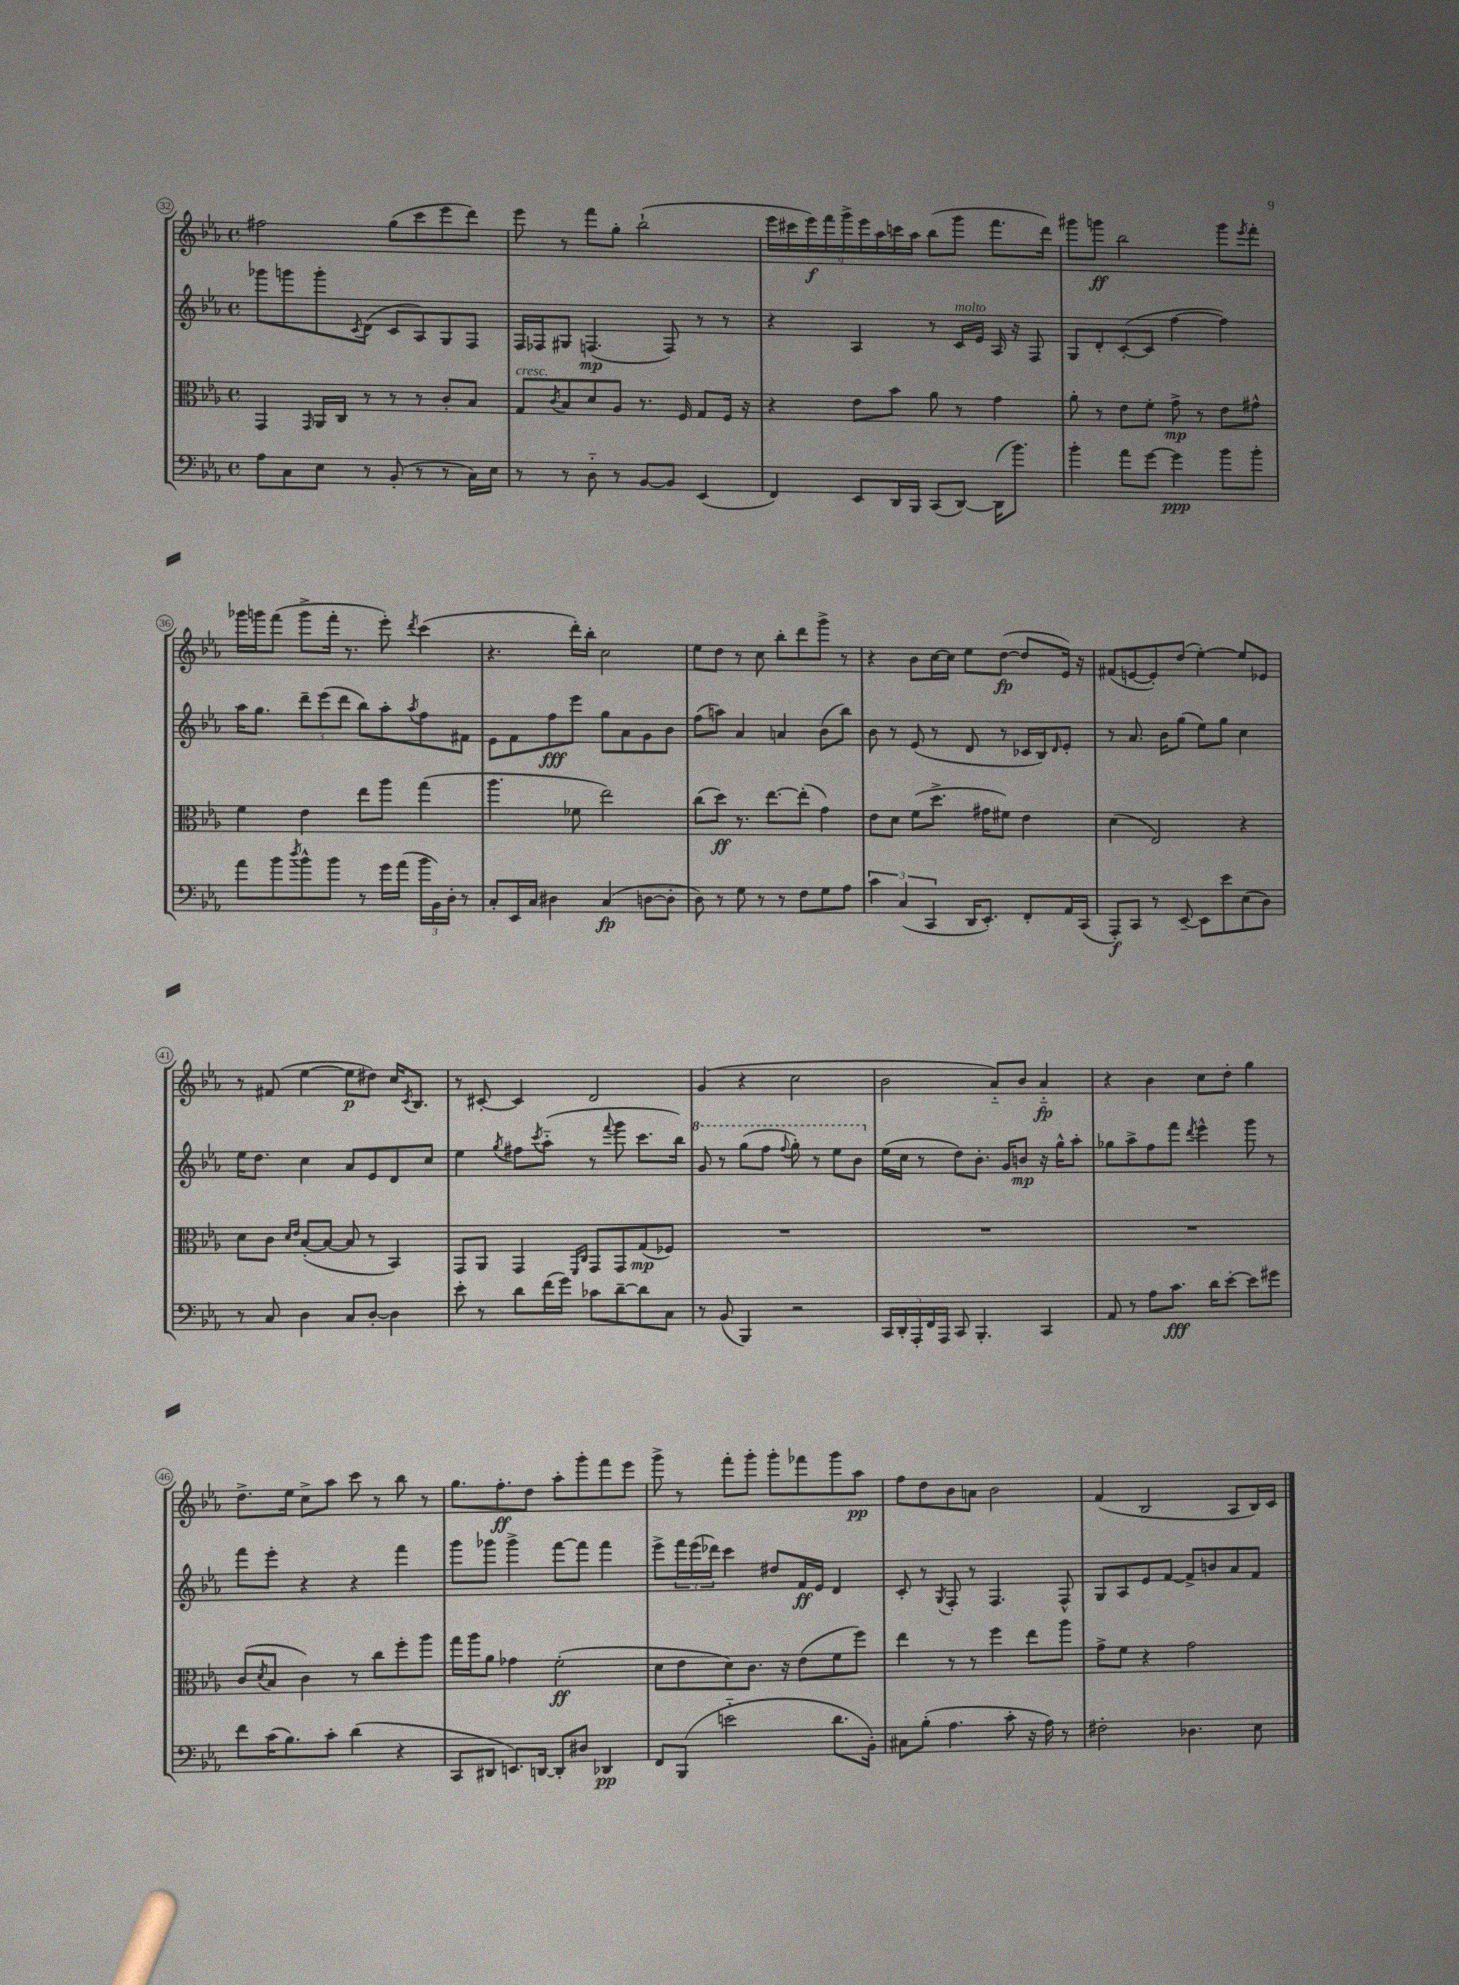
<<
\new StaffGroup <<
\new Staff = "s0" {
    \clef treble \key ees \major \defaultTimeSignature \time 4/4
    fis''2 g''8( c'''8 ees'''8 d'''8) |
    ees'''8 r8 f'''8 g''8-. bes''2-!( |
    \tuplet 9/8 { ees'''16 cis'''16 ees'''16\f) f'''16 g'''16-> ees'''16 aes''16 c'''16 aes''16 } bes''8( g'''8 f'''8. d'''16) |
    gis'''8 g'''8\ff bes''2 g'''8 \acciaccatura { ees'''8 } f'''8-. |
    ges'''16 g'''16 f'''8( g'''8-> f'''16-. r8. ees'''8-.) \acciaccatura { d'''8 } c'''4( |
    r4. d'''16-.) bes''16-. c''2 |
    ees''8 d''8 r8 c''8 bes''8-. d'''8 g'''8-> r8 |
    r4 bes'8 c''16~ c''16 ees''8 d''8~\fp( d''8 ees'16) r16 |
    fis'8( e'8~ e'8-.) d''8( ees''4~-.) ees''8 ees'8 |
    r8 fis'8( ees''4~ ees''8\p dis''8) c''16 \acciaccatura { c'8 } bes8. |
    r8 cis'8~-. cis'4 d'2 |
    g'4( r4 c''2 |
    bes'2 aes'8-_) bes'8 aes'4-_\fp |
    r4 bes'4 c''8 d''8-. g''4 |
    d''8.-> ees''16 c''8-> aes''8 c'''8 r8 bes''8 r8 |
    g''8. f''8.-.\ff d''8 aes''8-. g'''8-. f'''8 ees'''8 |
    g'''8-> r8 f'''8-. g'''8-. g'''8-. fes'''8 g'''8 aes''8\pp |
    f''8 d''8 bes'8 a'8 bes'2 |
    f'4( bes2 aes8 bes16) c'16 \bar "|." |
}
\new Staff = "s1" {
    \clef treble \key ees \major \defaultTimeSignature \time 4/4
    ges'''8 g'''8 g'''8-. \acciaccatura { c'8 } d'8( c'8 aes8) g8 f8 |
    f16 fes16 gis8 f4.\mp( f8) r8 r8 |
    r4 aes4 r8 c'16^\markup { \italic "molto" } ees'16 aes16 r16 f8 |
    g8 d'8-. c'8~-.( c'8 f''4~ f''4) |
    aes''16 g''8. \tuplet 3/2 { d'''8-- ees'''8( d'''8 } bes''8) aes''8-. \acciaccatura { aes''8 } f''8 fis'8 |
    ees'8 f'8 f''8\fff ees'''8 g''8 aes'8 g'8 bes'8 |
    f''8( a''8) aes'4 a'4 bes'8( bes''8) |
    bes'8 r8 ees'8( r8 d'8 r8 ces'16 bes16) \grace { d'16 } ees'8-. |
    r8 aes'8. bes'16 g''8( ees''8) g''8 c''4 |
    ees''16 d''8. c''4 aes'8 ees'8 d'8 c''8 |
    ees''4 \acciaccatura { g''8 } fis''8 \acciaccatura { c'''8 } aes''8-_( r8 \appoggiatura { f'''8 } g'''8 c'''8. bes''16) |
    \ottava #1 g''8 r8 g'''8( f'''8 \appoggiatura { f'''8 } g'''8-.) r8 ees'''8 bes''8 \ottava #0 |
    ees''16( c''16 r8 d''8) bes'8.-. g'16 b'8\mp r16 g''16-^ aes''8-. |
    ges''8 aes''8-> f''8 f'''8 \acciaccatura { d'''8 } ees'''4-^ g'''8 r8 |
    f'''8 ees'''8-. r4 r4 f'''4 |
    g'''8 ges'''8 ges'''4-> f'''8~ f'''8 f'''4 |
    ees'''8-> \tuplet 3/2 { f'''16 ees'''16( des'''16) } c'''4 dis''8 f'16\ff ees'16 d'4 |
    c'8-. r8 \acciaccatura { g8 } f8-. r8 f4. f8-^ |
    g8 aes8 ees'8 f'8~ f'8-> b'8 aes'8 f'8 \bar "|." |
}
\new Staff = "s2" {
    \clef alto \key ees \major \defaultTimeSignature \time 4/4
    g,4 \grace { g,16 } aes,16 c16 r8 r8 r8 c'8-. bes8 |
    g8^\markup { \italic "cresc." } \acciaccatura { c'8 } bes8 d'8 aes8 r8. f16 g8 f16 r16 |
    r4 ees'8 bes'8 aes'8 r8 g'4 |
    aes'8-. r8 ees'8 f'8-. g'8->\mp r8 ees'8 gis'8-^ |
    f'4 ees'4 ees''8 aes''8 g''4( |
    aes''4. fes'8 ees''2) |
    c''8( d''8\ff) r8. ees''8.~ ees''8-.( g'4) |
    ees'8 d'8 f'8( d''8.-> gis'16 fis'8) ees'4 |
    d'4( ees2) r4 |
    d'8 c'8 \grace { d'16 ees'16 } bes8~-.( bes8~ bes8 r8 bes,4) |
    g,8 aes,8 g,4 \grace { f,16 c16 } g,8 g,8 g8\mp( fes8) |
    R1 |
    R1 |
    R1 |
    c'8( \acciaccatura { d'8 } bes8 c'4) r8 c''8 f''8-. aes''8 |
    g''16 aes''16 aes'8 ges'4 f'2-.\ff( |
    d'8 ees'8 d'8) c'8. r16 ees'8( f'8 f''8) |
    ees''4 r8 r8 f''4 ees''8 aes''8 |
    g'8-> f'8 r4 g'2 \bar "|." |
}
\new Staff = "s3" {
    \clef bass \key ees \major \defaultTimeSignature \time 4/4
    aes8 c8 ees8 r8 bes,8-.( r8 r8 c16) ees16 |
    r8 r8 d8-_ r8 bes,8~ bes,8 ees,4( |
    f,4) ees,8 d,16 bes,,16 c,8( d,8~) d,16( bes'8.) |
    bes'4-. aes'8 g'8~ g'4\ppp bes'8 bes'8-. |
    aes'8 bes'8 \acciaccatura { d''8 } bes'8-^ bes'8 r8 g'16 aes'16( \tuplet 3/2 { bes'16 bes,16) d16-. } r8 |
    c8-. ees,16 c16 dis4 c4\fp( d8~ d8-. |
    d8) r8 g8 r8 r8 f8 g8 aes8 |
    \tuplet 3/2 { c'4 c4( c,4 } d,16 ees,8.-.) f,8-. aes,16 c,16( |
    aes,,8-.\f) c,8 r8 ees,8~-- ees,8 ees'8 ees8( d8) |
    r8 c8 d4 c8 d8~-. d4 |
    ees'8-. r8 d'8 f'16( g'16) ces'8 d'8~-- d'8 c8 |
    r8 bes,8( bes,,4) r2 |
    \tuplet 5/4 { c,16 d,16-. aes,,16-. f,16 aes,,16 } c,8 bes,,4.-. c,4 |
    aes,8 r8 aes8 c'8.\fff d'16 ees'8~-. ees'8 gis'8 |
    f'8 c'16( bes8.) c'8-. d'4( r4 |
    c,8 dis,8 e,8.) d,16~ d,8-. dis8 des,4\pp |
    f,8 bes,,8( e'2-_ d'8. bes,16-.) |
    cis8 bes8-.( aes4. c'8-. r16 aes16) r8 |
    fis2-. des4. ees8 \bar "|." |
}
>>
>>
\layout { \context { \Score currentBarNumber = #32 \override BarNumber.stencil = #(make-stencil-circler 0.1 0.3 ly:text-interface::print) } }
